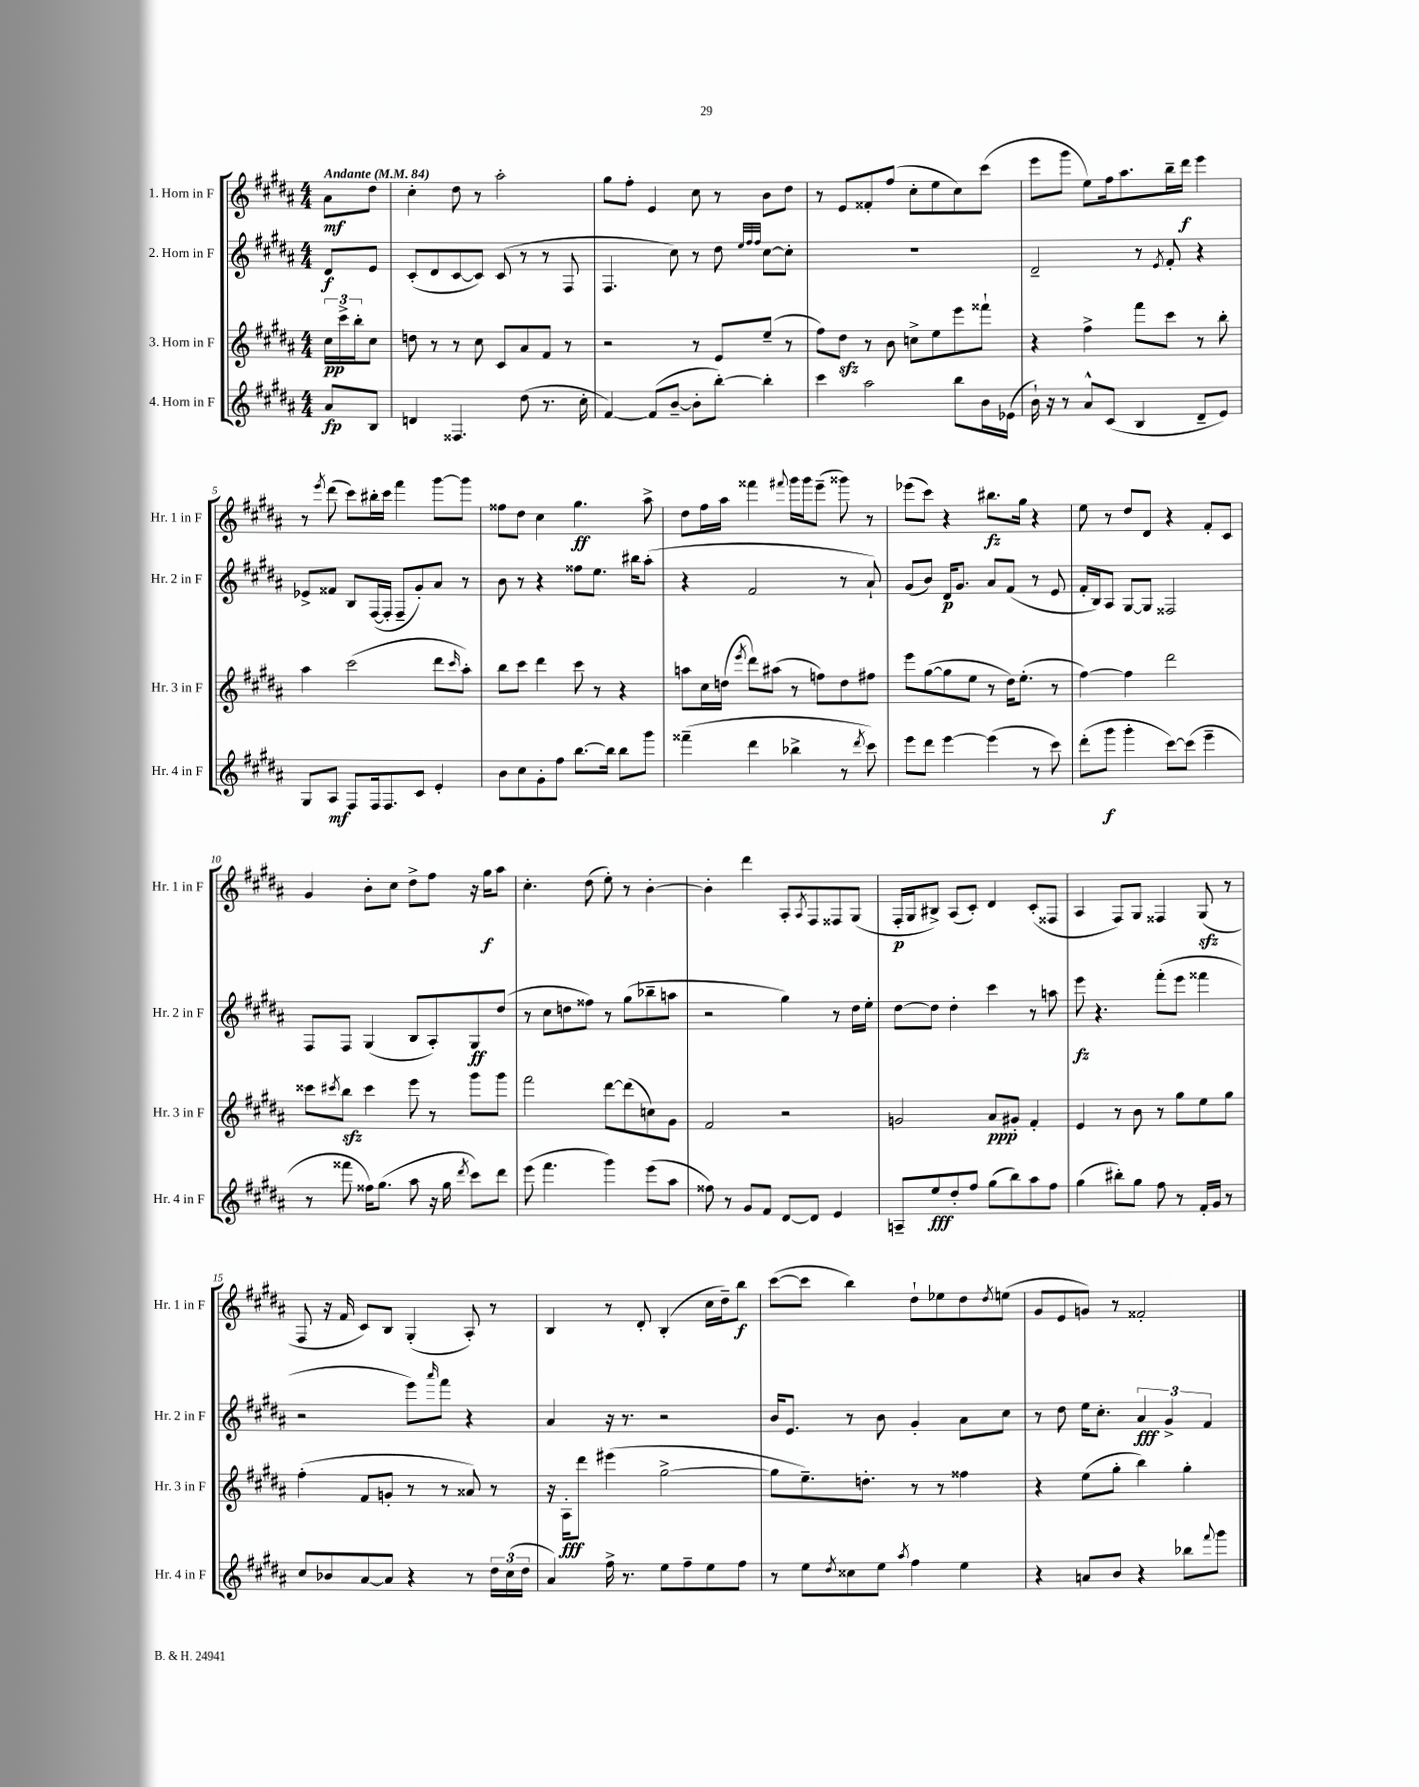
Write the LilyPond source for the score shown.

<<
\new StaffGroup <<
\new Staff = "s0" \with { instrumentName = "1. Horn in F" shortInstrumentName = "Hr. 1 in F" } {
    \clef treble \key b \major \numericTimeSignature \time 4/4 \partial 4 \tempo "Andante" 4 = 84
    ais'8\mf dis''8 |
    cis''4-. dis''8 r8 ais''2-. |
    gis''8 fis''8-. e'4 cis''8 r8 b'8 dis''8 |
    r8 e'8 fisis'8-. fis''8( cis''8-. e''8 cis''8) cis'''8( |
    e'''8 gis'''8 e''8) fis''16 ais''8. b''16-- dis'''16\f e'''4 |
    r8 \acciaccatura { e'''8 } dis'''8( cis'''8) bis''16-. cis'''16 fis'''4 gis'''8~ gis'''8 |
    fisis''8 dis''8 cis''4 gis''4.\ff ais''8-> |
    dis''8 fis''16 ais''16 fisis'''4 \appoggiatura { fis'''8 } gis'''16 gis'''16 e'''8--( gisis'''8) r8 |
    ees'''8( cis'''8) r4 bis''8.\fz gis''16 r4 |
    e''8 r8 dis''8 dis'8 r4 fis'8-. cis'8 |
    gis'4 b'8-. cis''8 dis''8-> fis''8 r16 gis''16\f ais''8 |
    cis''4.-. dis''8( e''8-.) r8 b'4~-. |
    b'4-. dis'''4 ais8-. \acciaccatura { ais8 } fis8 fisis8 gis8( |
    fis16-.\p gis16 bis8->) ais8( cis'8-.) dis'4 cis'8-.( fisis8 |
    ais4 fis8) gis8 fisis4 gis8\sfz( r8 |
    fis8 r16 fis'16 cis'8) b8 gis4-.( ais8-.) r8 |
    b4 r8 dis'8-. b4-.( cis''16 dis''16--) b''8\f |
    cis'''8~( cis'''8 b''4) dis''8-! ees''8 dis''8 \acciaccatura { dis''8 } e''8( |
    gis'8 e'8 g'8) r8 fisis'2-. \bar "|." |
}
\new Staff = "s1" \with { instrumentName = "2. Horn in F" shortInstrumentName = "Hr. 2 in F" } {
    \clef treble \key b \major \numericTimeSignature \time 4/4 \partial 4
    dis'8\f e'8 |
    cis'8-.( dis'8 cis'8~ cis'8) cis'8( r8 r8 fis8 |
    fis4. cis''8) r8 dis''8 \grace { e''32 fis''32 fis''32 } cis''8~ cis''8-. |
    R1 |
    dis'2-- r8 \acciaccatura { e'8 } fis'8-. r4 |
    ees'8-> fisis'8 b8 fis16~( fis16-. fis8-- gis'8-.) ais'8 r8 |
    b'8 r8 r4 fisis''8 e''8. bis''16 ais''8-.( |
    r4 fis'2 r8 ais'8-!) |
    gis'8( b'8) dis'16\p gis'8. ais'8 fis'8( r8 e'8 |
    fis'16-. b16) ais8 gis8~ gis8 fisis2 |
    fis8 fis8 gis4( b8 ais8-.) gis8\ff dis''8( |
    r8 cis''8 d''8 fisis''8) r8 gis''8( bes''8-- a''8 |
    r2 gis''4) r8 dis''16 e''16-. |
    dis''8~ dis''8 dis''4-. cis'''4 r8 a''8 |
    e'''8\fz r4. fis'''8-.( e'''8 fisis'''4 |
    r2 e'''8) \grace { ais'''16 } fis'''8 r4 |
    ais'4 r16 r8. r2 |
    b'16 e'8. r8 b'8 gis'4-. ais'8 cis''8 |
    r8 dis''8 e''16 cis''8.-. \tuplet 3/2 { ais'4\fff gis'4-> fis'4 } \bar "|." |
}
\new Staff = "s2" \with { instrumentName = "3. Horn in F" shortInstrumentName = "Hr. 3 in F" } {
    \clef treble \key b \major \numericTimeSignature \time 4/4 \partial 4
    \tuplet 3/2 { cis''16\pp cis'''16-> b''16-. } cis''8 |
    d''8 r8 r8 cis''8 cis'8 ais'8 fis'8 r8 |
    r2 r8 e'8 e''8--( r8 |
    fis''8) dis''8\sfz r8 b'8 c''8-> e''8 e'''8 fisis'''8-! |
    r4 fis''4-> fis'''8 cis'''8 r8 b''8-. |
    ais''4 cis'''2( dis'''8 \grace { cis'''16 } ais''8-.) |
    b''8 cis'''8 dis'''4 cis'''8 r8 r4 |
    a''8 cis''16 d''16( \acciaccatura { e'''8 } dis'''8) ais''8( r8 f''8) d''8 fis''8 |
    e'''8 gis''8~( gis''8 e''8 r8 dis''16) e''8.-.( r8 |
    fis''4~) fis''4 dis'''2 |
    cisis'''8 \acciaccatura { cis'''8 } b''8\sfz cis'''4 e'''8 r8 gis'''8 gis'''8 |
    fis'''2 dis'''8~ dis'''8( c''8) gis'8 |
    fis'2 r2 |
    g'2 ais'8\ppp gis'8-. fis'4-. |
    e'4 r8 b'8 r8 gis''8 e''8 gis''8 |
    fis''4-.( fis'8 g'8-. r8 r8 aisis'8) r8 |
    r16 ais16-.\fff dis'''8 eis'''4( gis''2~-> |
    gis''8 e''8.--) d''8.-. r8 r8 fisis''4 |
    r4 e''8( gis''8-. b''4) gis''4-. \bar "|." |
}
\new Staff = "s3" \with { instrumentName = "4. Horn in F" shortInstrumentName = "Hr. 4 in F" } {
    \clef treble \key b \major \numericTimeSignature \time 4/4 \partial 4
    ais'8\fp b8 |
    d'4 fisis4. dis''8( r8. cis''16-. |
    fis'4~) fis'8( b'8~-- b'8-. b''8~-.) b''4-. |
    cis'''4 ais''2 b''8 b'16 ees'16( |
    b'16-!) r16 r8 ais'8-^ cis'8( b4 dis'8-- e'8) |
    gis8 ais8\mf fis8 fis16 fis8. cis'8 e'4-. |
    b'8 cis''8 gis'8-. fis''8 b''8.~ b''16 b''8 gis'''8 |
    fisis'''4--( dis'''4 bes''4-> r8 \acciaccatura { dis'''8 } cis'''8) |
    e'''8 dis'''8 e'''4~ e'''4( r8 cis'''8) |
    dis'''8-.( gis'''8\f gis'''4-. cis'''8~) cis'''8( e'''4-- |
    r8 fisis'''8 fisis''16) gis''8.( ais''8 r16 gis''16 \acciaccatura { dis'''8 } cis'''8) dis'''8 |
    e'''8( fis'''4. gis'''4) e'''8( ais''8 |
    fisis''8) r8 gis'8 fis'8 dis'8~ dis'8 e'4 |
    a8-- e''8\fff dis''8-. fis''8 gis''8( b''8) ais''8 fis''8 |
    gis''4( bis''8-.) gis''8 fis''8 r8 fis'16-. gis'16 r8 |
    cis''8 bes'8 ais'8~ ais'8 r4 r8 \tuplet 3/2 { dis''16 cis''16( dis''16 } |
    ais'4) fis''16-> r8. e''8 fis''8-- e''8 fis''8 |
    r8 e''8 \acciaccatura { dis''8 } cisis''8 e''8 \acciaccatura { ais''8 } fis''4 e''4 |
    r4 a'8 b'8 r4 bes''8 \appoggiatura { fis'''8 } gis'''8 \bar "|." |
}
>>
>>
